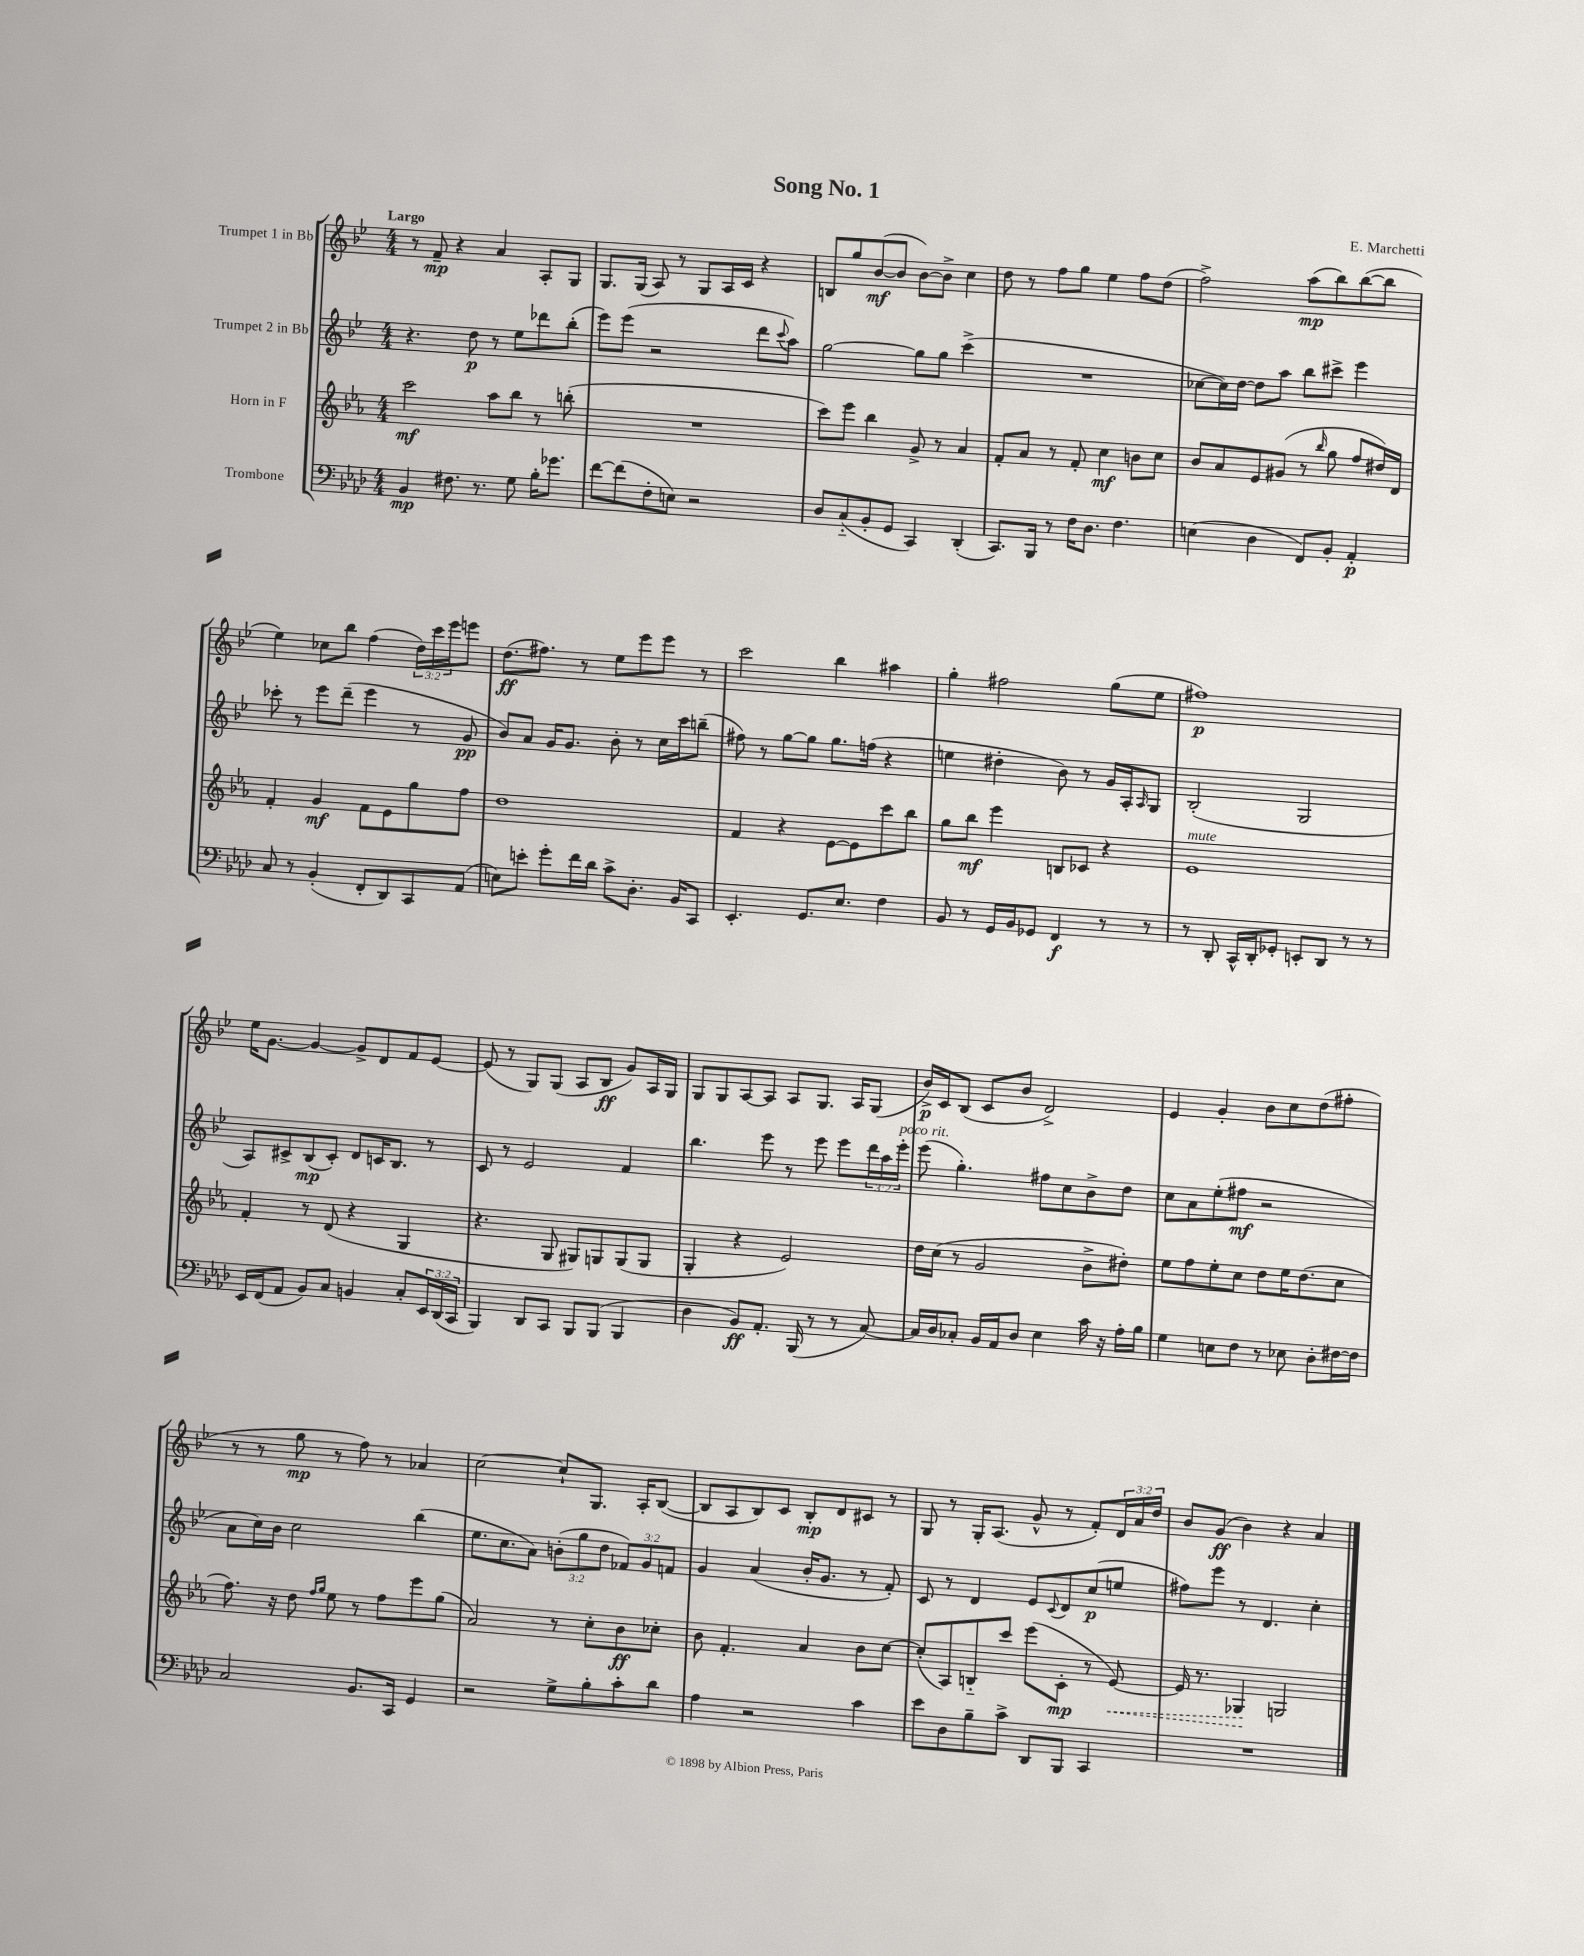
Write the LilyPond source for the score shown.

\header { title = "Song No. 1" composer = "E. Marchetti" }
<<
\new StaffGroup <<
\new Staff = "s0" \with { instrumentName = "Trumpet 1 in Bb" } {
    \clef treble \key bes \major \numericTimeSignature \time 4/4 \override Staff.TupletNumber.text = #tuplet-number::calc-fraction-text \tempo "Largo"
    r8 f'8--\mp r4 a'4 a8-. g8 |
    g8. g16( a8) r8 g8 a16 c'16 r4 |
    b8 g''8 bes'8~\mf( bes'8 bes'8~) bes'8-> c''4 |
    d''8 r8 f''8 g''8 ees''4 f''8 d''8( |
    f''2->) a''8\mp( bes''8) bes''8~( bes''8 |
    ees''4) ces''8 bes''8 f''4( \tuplet 3/2 { d''16) c'''16 ees'''16 } e'''8 |
    d''8.\ff( fis''8.) r8 ees''8 ees'''8 ees'''8 r8 |
    c'''2 bes''4 ais''4 |
    g''4-. fis''2 g''8( ees''8 |
    fis''1\p) |
    ees''16 g'8.~ g'4~ g'8-> d'8 f'8 ees'8~ |
    ees'8( r8 g8) g8( a8 bes8\ff g'8) a16 g16 |
    g8 g8 a8~ a8 a8 g8. a16 g8( |
    bes'16->\p) c'16 bes8( c'8 bes'8 d'2->) |
    ees'4 g'4-. bes'8 c''8 d''8( fis''8-. |
    r8 r8 g''8\mp r8 f''8) r8 aes'4 |
    c''2~ c''8-! g8. a16-. bes8~( |
    bes8 a8 bes8) c'8 bes8-.\mp d'8 cis'8 r8 |
    g8 r8 g16-. a8.( g'8-^ r8 f'8-.) \tuplet 3/2 { d'16 a'16 d''16 } |
    bes'8 g'8\ff( bes'4) r4 a'4 \bar "|." |
}
\new Staff = "s1" \with { instrumentName = "Trumpet 2 in Bb" } {
    \clef treble \key bes \major \numericTimeSignature \time 4/4 \override Staff.TupletNumber.text = #tuplet-number::calc-fraction-text
    r4. d''8\p r8 ees''8 des'''8 bes''8-.( |
    ees'''8) ees'''8( r2 d'''8 \appoggiatura { c'''8 } a''8) |
    g''2~ g''8 g''8 c'''4->( |
    R1 |
    ces''8~ ces''16) d''16~ d''8 a''8 bes''8 cis'''8-> ees'''4 |
    ces'''8-. r8 ees'''8 d'''8--( ees'''4 r8 g'8\pp |
    bes'8) a'8 g'16 g'8. bes'8-. r8 c''16 c'''16 b''8--( |
    fis''8) r8 g''8~ g''8 g''8. f''16( r4 |
    e''4 dis''4-. bes'8) r8 g'16 a16-. \grace { a16 } g8 |
    bes2-.( g2 |
    a8) cis'8-> bes8\mp( cis'8-.) d'8 c'16 bes8. r8 |
    c'8 r8 ees'2 f'4 |
    bes''4. ees'''8 r8 ees'''8 ees'''8 \tuplet 3/2 { d'''16 a''16 ees'''16-.^\markup { \italic "poco rit." } } |
    ees'''8( g''4.-.) fis''8 c''8 bes'8-> d''8 |
    c''8 a'8 ees''8-.( fis''8\mf r2 |
    a'8 c''16) bes'16 c''2 bes''4( |
    ees''8. c''8. a'8) \tuplet 3/2 { b'8-.( g''8 d''8 } \tuplet 3/2 { fes'8) g'8 f'8 } |
    g'4 a'4( bes'16-. g'8. r8 f'8-.) |
    c'8 r8 d'4 ees'8 \appoggiatura { c'8 } d'8 c''8\p( e''8 |
    fis''8) ees'''8 r8 d'4. c''4-. \bar "|." |
}
\new Staff = "s2" \with { instrumentName = "Horn in F" } {
    \clef treble \key ees \major \numericTimeSignature \time 4/4
    c'''2\mf aes''8 bes''8 r8 b''8-.( |
    R1 |
    c'''8) ees'''8 bes''4 g'8-> r8 aes'4 |
    f'8-. aes'8 r8 f'8-. c''4\mf b'8 c''8 |
    bes'8 aes'8 ees'8 gis'8( r8 \grace { bes''16 } g''8 f''8 dis''16) d'16 |
    f'4-. g'4\mf f'8 ees'8 g''8 f''8 |
    d''1 |
    f'4 r4 ees'8~ ees'8 c'''8 bes''8 |
    g''8 bes''8\mf ees'''4 b8 ces'8 r4 |
    ees'1^\markup { \italic "mute" } |
    f'4-. r8 d'8( r4 g4 |
    r4. g8 gis8) g8 g8( g8 |
    g4-. r4 ees'2) |
    d''16 c''16( r8 g'2 bes'8-> dis''8-.) |
    ees''8 f''8 ees''8-. c''8 d''8 ees''16 d''8.( c''8 |
    f''8.) r16 d''8 \grace { f''16 g''16 } ees''8 r8 f''8 ees'''8 g''8( |
    aes'2) r8 c''8-. bes'8\ff ces''8-. |
    bes'8 f'4.-. aes'4 bes'8 c''8~ |
    c''8-.( aes8) b8-_ c'''8 ees'''8( c'8-.\mp r8 \once \override Hairpin.style = #'dashed-line ees'8~\<) |
    ees'16 r8. ges4\! g2 \bar "|." |
}
\new Staff = "s3" \with { instrumentName = "Trombone" } {
    \clef bass \key aes \major \numericTimeSignature \time 4/4 \override Staff.TupletNumber.text = #tuplet-number::calc-fraction-text
    bes,4\mp fis8. r8. g8 bes16-. ges'8. |
    f'8~ f'8( f8-. e8) r2 |
    des8 c8-_( bes,8-. g,8 c,4) des,4-.( |
    c,8.) bes,,16 r8 f16 des8. f4. |
    e4( des4 f,8) bes,8-. aes,4-.\p |
    c8 r8 bes,4-.( f,8-. des,8) c,8 aes,8( |
    e8) e'8-. g'8-. f'16 des'16 c'8-> des8.-. bes,16 c,8 |
    ees,4.-. g,8. ees8. f4 |
    bes,8 r8 g,16 bes,16 ges,8 f,4\f r8 r8 |
    r8 des,8-. c,16-^ des,16-. ges,8-. e,8-. des,8 r8 r8 |
    ees,16 f,16( aes,8 bes,8) c8 b,4 c8-. \tuplet 3/2 { ees,16 des,16( c,16 } |
    bes,,4) des,8 c,8 bes,,8 bes,,8( bes,,4 |
    des4 bes,8\ff) aes,8.-. bes,,16( r8 r8 c8~) |
    c16 des16 ces8-. bes,16 aes,16 des8 ees4 c'16 r16 aes16-. bes16 |
    g4 e8 f8 r8 ees8 des8-. fis16~ fis16 |
    c2 bes,8. c,16 g,4 |
    r2 g8-> bes8-. c'8-. des'8 |
    aes4 r2 c'4 |
    ees'8 des8 bes8-- c'8-> des,8 bes,,8 c,4 |
    R1 \bar "|." |
}
>>
>>
\layout { \context { \Score \remove "Bar_number_engraver" } }
